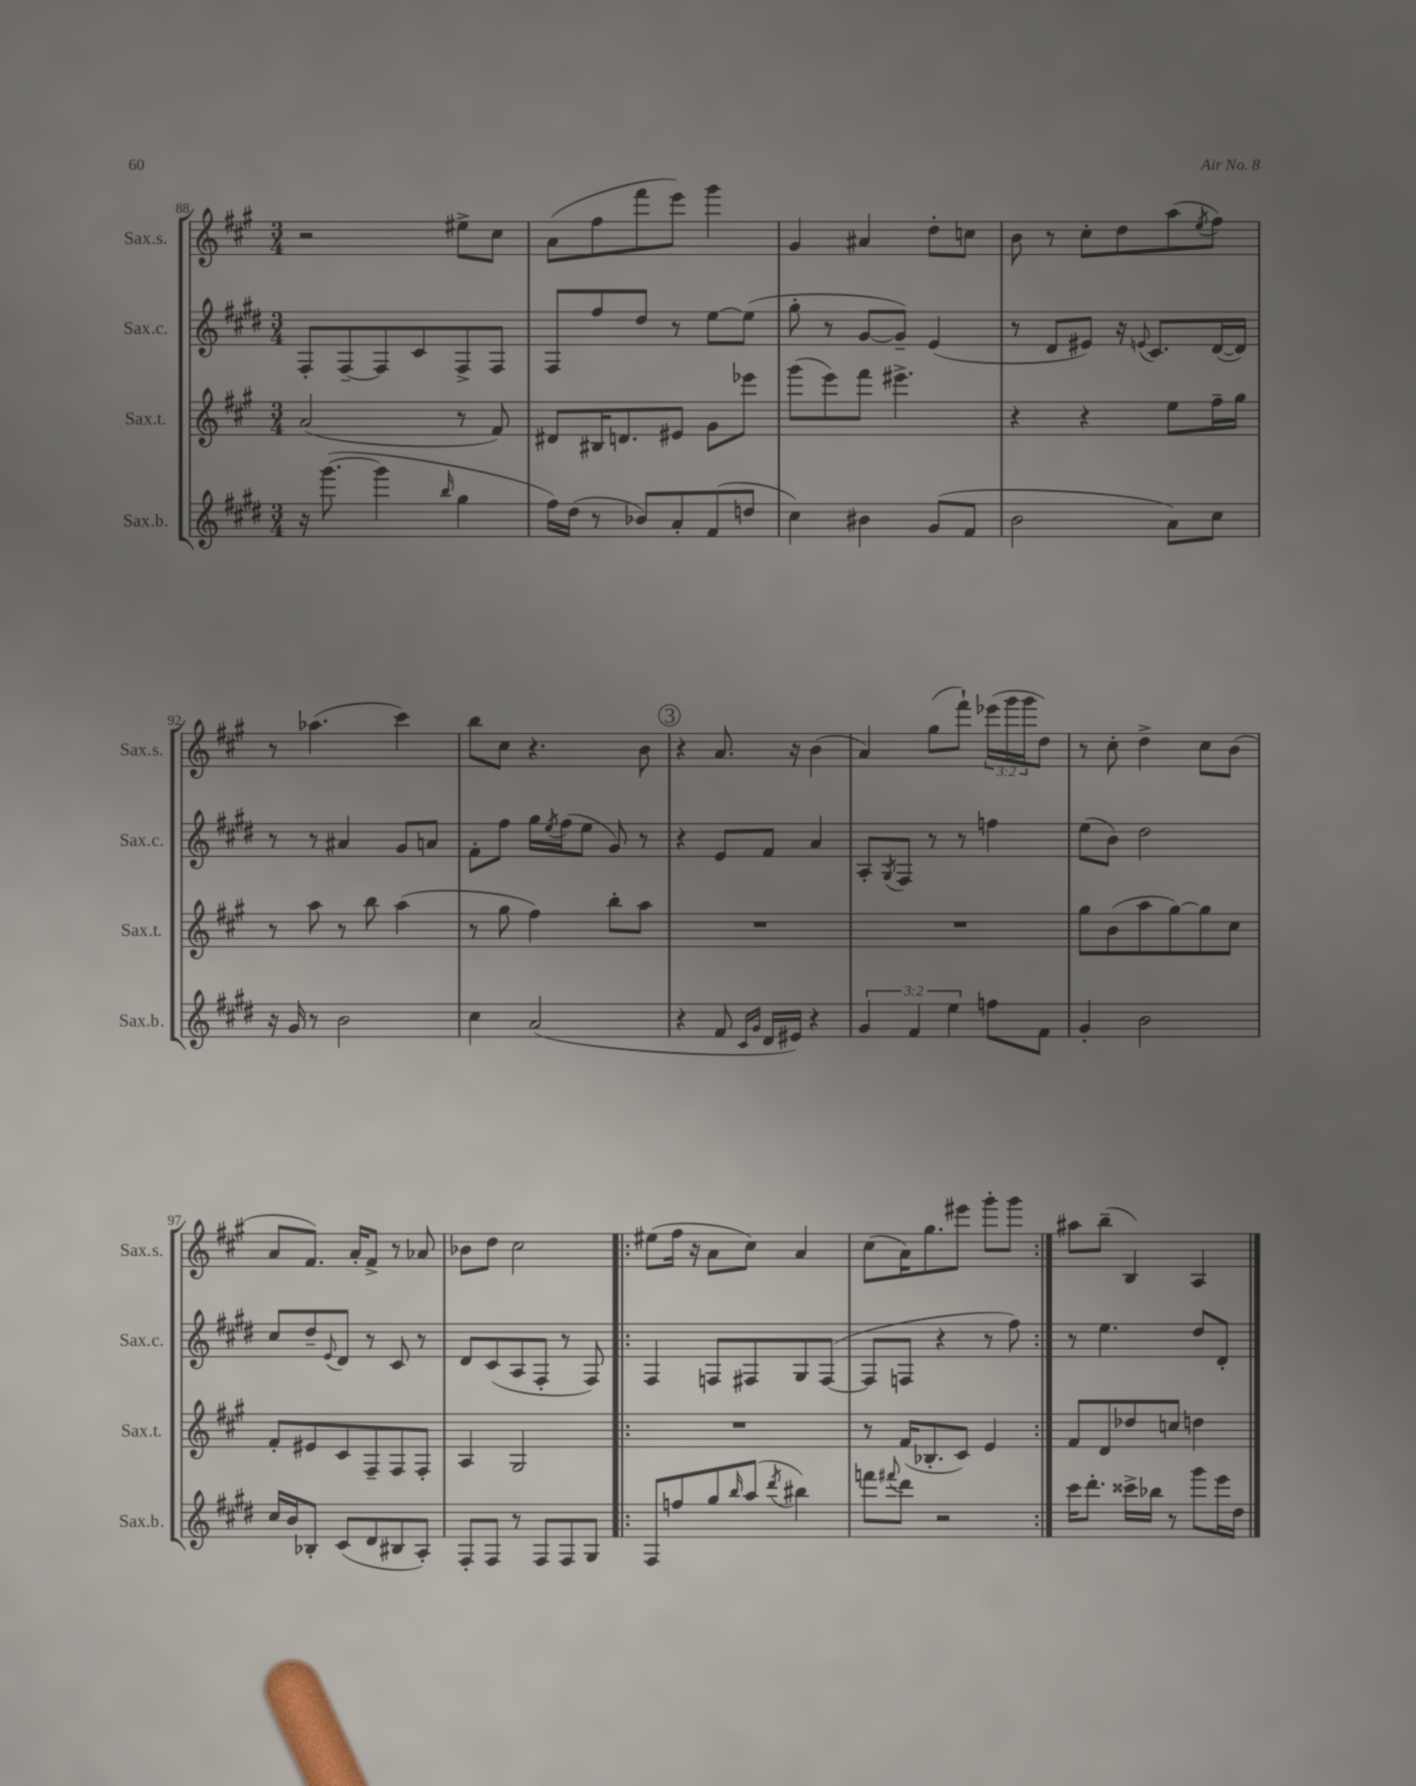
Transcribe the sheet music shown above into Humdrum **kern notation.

**kern	**kern	**kern	**kern
*part4	*part3	*part2	*part1
*staff4	*staff3	*staff2	*staff1
*I"Sax.b.	*I"Sax.t.	*I"Sax.c.	*I"Sax.s.
*I'Sax.b.	*I'Sax.t.	*I'Sax.c.	*I'Sax.s.
*clefG2	*clefG2	*clefG2	*clefG2
*k[f#c#g#d#]	*k[f#c#g#]	*k[f#c#g#d#]	*k[f#c#g#]
*M3/4	*M3/4	*M3/4	*M3/4
=88	=88	=88	=88
16r	(2a/	8F#'/L	2r
([8.ggg#\	.	.	.
.	.	[8F#~/	.
4ggg#\]	.	8F#/]	.
.	.	8c#/	.
16qqbb/	.	.	.
4gg#\	8r	8F#^/	8ee#X^\L
.	8f#/)	8F#/J	8cc#\J
=89	=89	=89	=89
16ff#\LL)	8d#X/L	8F#/L	(8a\L
(16dd#\JJ	.	.	.
8r	16B#X/K	8ff#/	8ff#\
.	8.dn/	.	.
8b-X/L)	.	8dd#/J	8fff#\
8a'/	8e#X/J	8r	8eee\J)
(8f#/	8g#\L	[8ee\L	4ggg#\
8ddn/J	8eee-X\J	(8ee\J]	.
=90	=90	=90	=90
4cc#\)	(8ggg#\L	8gg#'\	4g#/
.	8eee\)	8r	.
4b#X\	8fff#\J	[8g#/L	4a#X/
.	4.eee#X^\	8g#~/J])	.
(8g#/L	.	(4e/	8dd'\L
8f#/J	.	.	8ccn\J
=91	=91	=91	=91
2b\	4r	8r	8b\
.	.	8d#/L	8r
.	4r	8e#X/J)	8cc#'\L
.	.	16r	8dd\
.	.	8qqen/	.
.	.	8.c#/L	.
8a\L)	8ee\L	.	(8aa\
.	.	.	8qee/
8cc#\J	16ff#~\L	([16d#/L	8ff#\J)
.	16gg#\JJ	16d#/JJ])	.
!!LO:LB:g=z
=92	=92	=92	=92
16r	8r	8r	8r
16g#/	.	.	.
8r	8aa\	8r	(4.aa-X\
2b\	8r	4a#X/	.
.	8bb\	.	.
.	(4aa\	8g#/L	4ccc#\)
.	.	8an/J	.
=93	=93	=93	=93
4cc#\	8r	8f#'\L	8bb\L
.	8gg#\	8ff#\J	8cc#\J
(2a/	4ff#\)	16gg#\LL	4.r
.	.	8qee/	.
.	.	(16ff#\J	.
.	.	8ee\J	.
.	8bb'\L	8g#/)	.
.	8aa\J	8r	8b\
!!LO:REH:place=s1:t=3
=94	=94	=94	=94
4r	2.r	4r	4r
8f#/	.	8e/L	8.a/
16qqc#/LL	.	.	.
16qqg#/JJ	.	.	.
16d#/LL	.	8f#/J	.
16e#X/JJ)	.	.	16r
4r	.	4a/	(4b\
=95	=95	=95	=95
6g#/	2.r	8A'/L	4a/)
.	.	8qG#/	.
.	.	8F#/J	.
6f#/	.	.	.
.	.	8r	(8gg#\L
6ee\	.	.	.
.	.	8r	8fff#`\J)
8ffn\L	.	4ffn\	(24eee-X\LL
.	.	.	24ggg#\
.	.	.	24ggg#\J
8f#\J	.	.	8dd\J)
=96	=96	=96	=96
4g#'/	8gg#\L	(8ee\L	8r
.	(8b\	8b\J)	8cc#'\
2b\	8aa\	2dd#\	4dd^\
.	[8gg#\)	.	.
.	8gg#\]	.	8cc#\L
.	8cc#\J	.	(8b\J
!!LO:LB:g=z
=97	=97	=97	=97
16cc#/LL	8f#'/L	8cc#/L	8a/L
16b/J	.	.	.
8B-X'/J	8e#X/	8dd#~/	8.f#/J)
.	.	8qqe/	.
(8c#/L	8c#/	8d#/J	.
.	.	.	16a'/KL
8d#/	8F#~/	8r	8f#^/J
8B#X/	8F#/	8c#/	8r
8A'/J)	8F#'/J	8r	8a-X/
=98	=98	=98	=98
8F#'/L	4A/	8d#/L	8b-X\L
8F#/J	.	(8c#/	8dd\J
8r	2G#/	8A/	2cc#\
8F#/L	.	8F#'/J	.
8F#/	.	8r	.
8G#/J	.	8F#/)	.
=99!|:	=99!|:	=99!|:	=99!|:
8F#/L	2.r	4F#/	(8ee#X\L
8ffn/	.	.	16ff#\Jk
.	.	.	16r
8gg#/	.	8Fn/L	8a\L
16qqbb/	.	.	.
(8aa/J	.	8F#X/	8cc#\J)
8qddd#/	.	.	.
4bb#X\)	.	8G#/	4a/
.	.	([8F#/J	.
=100	=100	=100	=100
8fffn\L	8r	8F#/L]	(8cc#\L
8qqfff#X/	.	.	.
8ddd#\J	(16f#/KL	8Fn/J	16a\K)
.	8.B-X'/	.	8.gg#\
2r	.	4r	.
.	8c#/J)	.	8eee#X\J
.	4e/	8r	8ggg#'\L
.	.	8ff#\)	8ggg#\J
=101:|!	=101:|!	=101:|!	=101:|!
16ccc#\KL	8f#/L	8r	8aa#X\L
8.ddd#'\J	.	.	.
.	8d/	4.ee\	(8bb~\J
16ccc##X^\LL	8dd-X/	.	4B/)
16bb-X\JJ	.	.	.
8r	8ccn/J	.	.
8ggg#\L	4ddn\	8dd#/L	4A/
16eee\L	.	8d#'/J	.
16dd#\JJ	.	.	.
==	==	==	==
*-	*-	*-	*-
